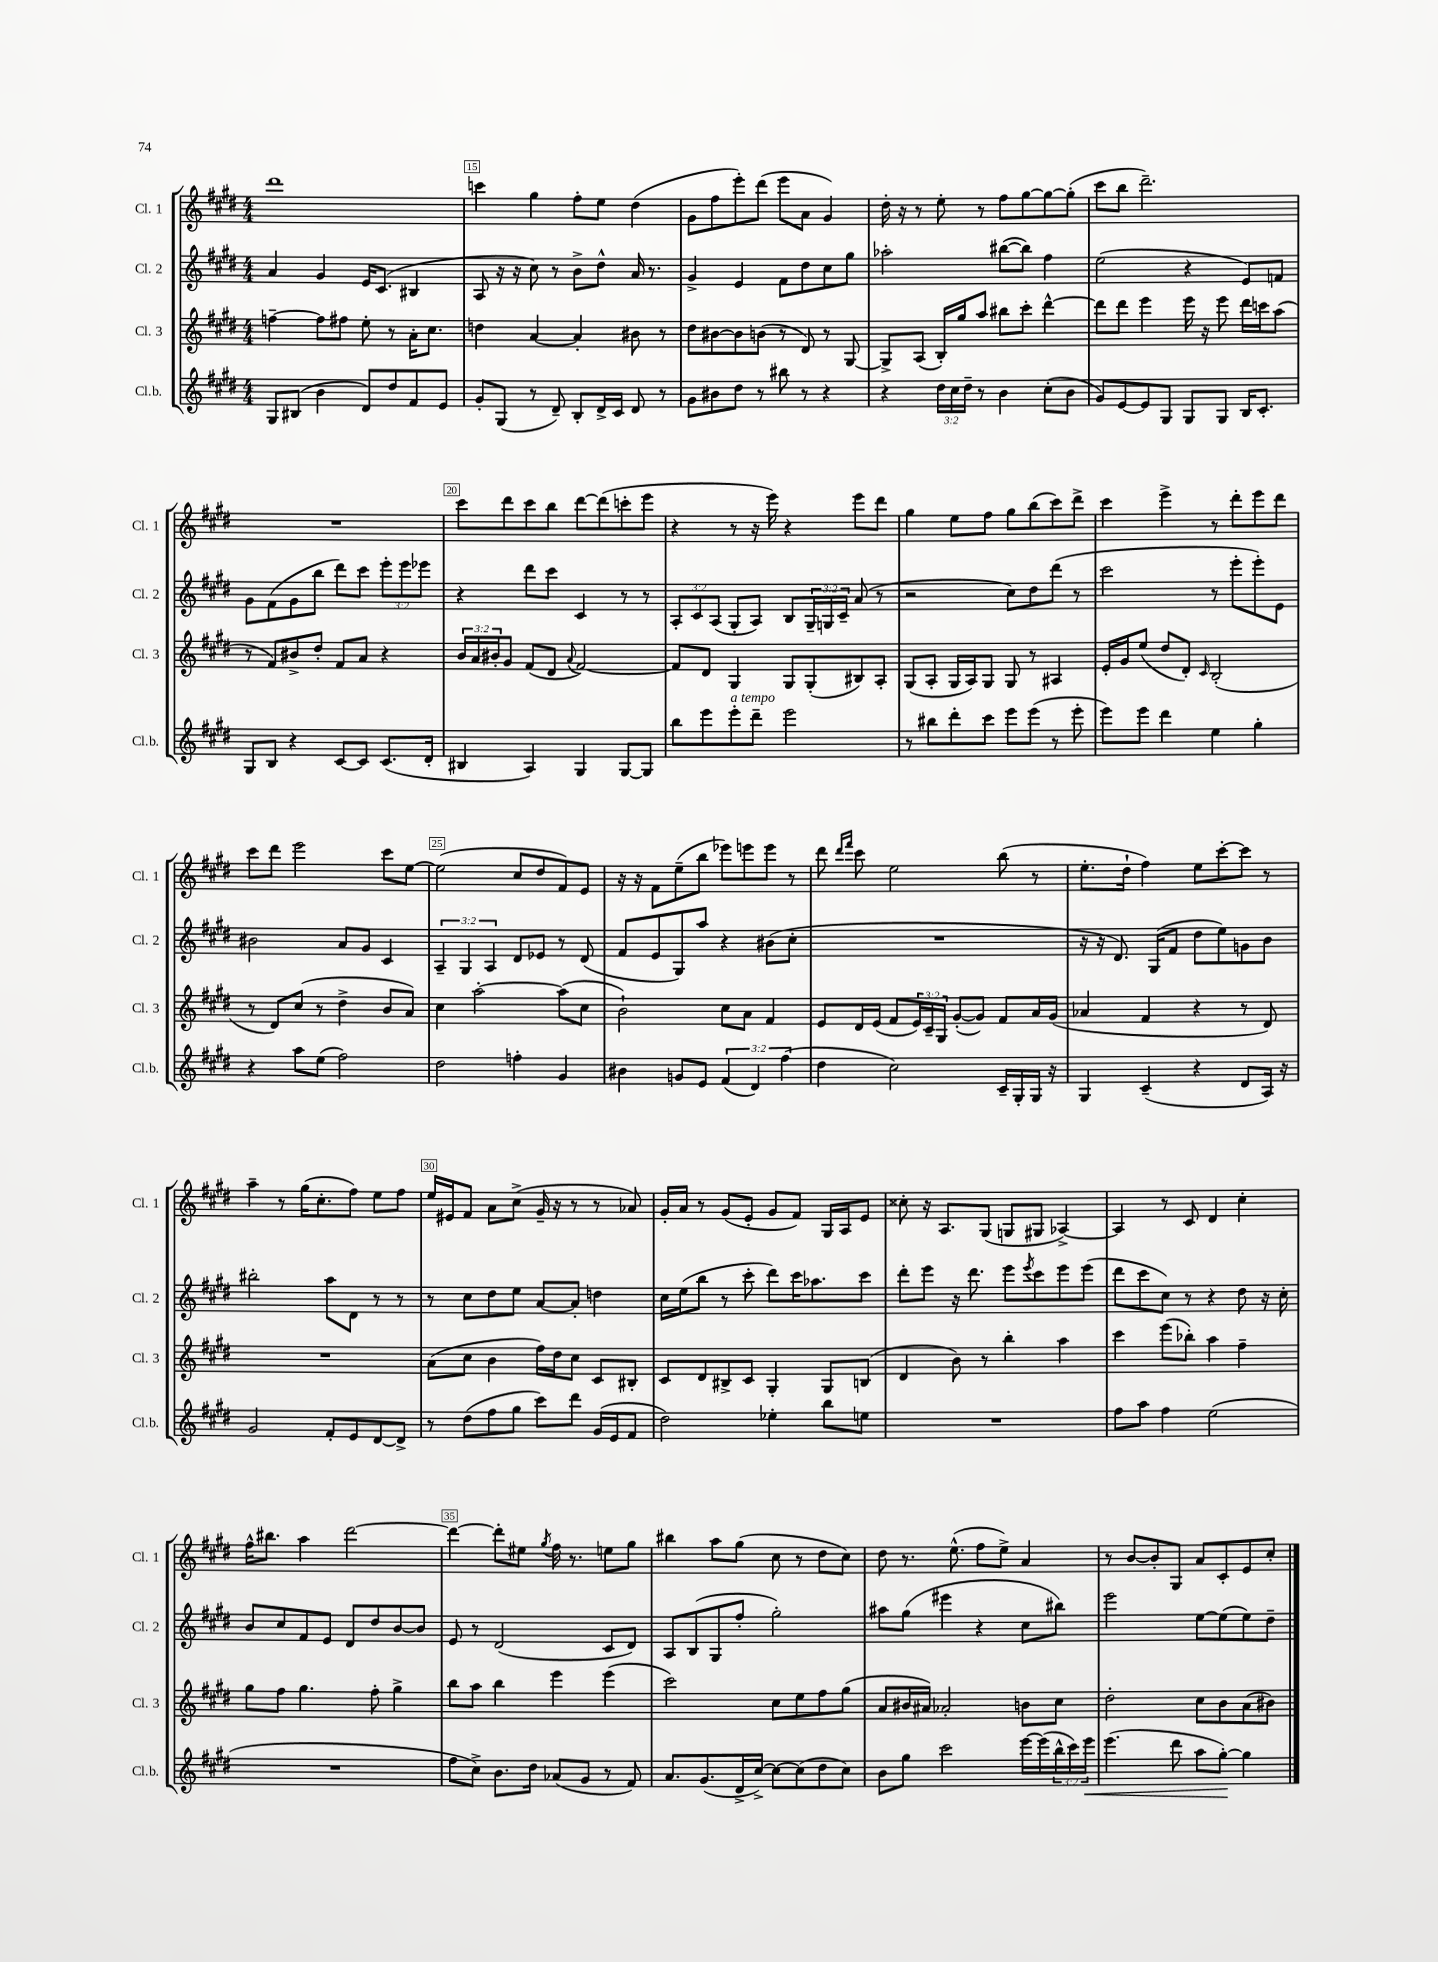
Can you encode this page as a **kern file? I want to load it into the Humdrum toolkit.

**kern	**dynam	**kern	**kern	**kern
*part4	*part4	*part3	*part2	*part1
*staff4	*staff4	*staff3	*staff2	*staff1
*I"Cl.b.	*	*I"Cl. 3	*I"Cl. 2	*I"Cl. 1
*I'Cl.b.	*	*I'Cl. 3	*I'Cl. 2	*I'Cl. 1
*clefG2	*	*clefG2	*clefG2	*clefG2
*k[f#c#g#d#]	*	*k[f#c#g#d#]	*k[f#c#g#d#]	*k[f#c#g#d#]
*M4/4	*	*M4/4	*M4/4	*M4/4
=14	=14	=14	=14	=14
8G#/L	.	[4ffn~\	4a/	1ddd#
(8B#X/J	.	.	.	.
4b\	.	8ff\L]	4g#/	.
.	.	8ff#X\J	.	.
8d#/L)	.	8ee'\	16e/KL	.
.	.	.	(8.c#/J	.
8dd#/	.	8r	.	.
8f#/	.	16a'\KL	4B#X/	.
.	.	8.cc#\J	.	.
8e/J	.	.	.	.
=15	=15	=15	=15	=15
8g#'/L	.	4ddn\	8A/	4cccn\
(8G#/J	.	.	16r	.
.	.	.	16r	.
8r	.	[4a/	8cc#\)	4gg#\
8d#~/)	.	.	8r	.
8B'/L	.	4a'/]	8b^\L	8ff#'\L
16d#^/L	.	.	8dd#^^\J	8ee\J
16c#/JJ	.	.	.	.
8d#/	.	8b#X\	16a/	(4dd#\
.	.	.	8.r	.
8r	.	8r	.	.
=16	=16	=16	=16	=16
8g#\L	.	8dd#\L	4g#^/	8g#\L
8b#X\	.	[8b#X\	.	8ff#\
8dd#\J	.	8b#\]	4e/	8eee'\)
8r	.	(8bn\J	.	(8ddd#\J
8bb#X\	.	8r	8f#\L	8eee\L
8r	.	8d#/)	8dd#\	8a\J
4r	.	8r	8cc#\	4g#/)
.	.	[8G#/	8gg#\J	.
=17	=17	=17	=17	=17
4r	.	8G#^/L]	2aa-X'\	16dd#'\
.	.	.	.	16r
.	.	(8A/J	.	8r
24dd#\LL	.	16B'/LL)	.	8ee'\
24cc#\	.	.	.	.
.	.	16gg#/J	.	.
24dd#~\JJ	.	.	.	.
8r	.	8aa/J	.	8r
4b\	.	8bb#X\L	([8bb#X\L	8ff#\L
.	.	8ccc#'\J	8bb#\J])	[8gg#\
(8cc#'\L	.	[4ddd#^^\	4ff#\	8gg#\_
8b\J	.	.	.	(8gg#'\J]
=18	=18	=18	=18	=18
8g#/L)	.	8ddd#\L]	(2ee\	8ccc#\L
[8e/	.	8ddd#\J	.	8bb\J
8e/]	.	4eee\	.	2.ddd#~\)
8G#/J	.	.	.	.
8G#/L	.	16eee\	4r	.
.	.	16r	.	.
8G#/J	.	8eee\	.	.
16B/KL	.	16ddd#\LL	8e/L)	.
8.c#'/J	.	16cccn\J	.	.
.	.	(8aa\J	8fn/J	.
!!LO:LB:g=z
=19	=19	=19	=19	=19
8G#/L	.	8r	8g#\L	1r
8B/J	.	8f#/L)	(8f#\	.
4r	.	8b#X^/	8g#\	.
.	.	8dd#'/J	8bb\J	.
[8c#/L	.	8f#/L	8ddd#\L)	.
8c#/J]	.	8a/J	8ccc#\J	.
(8.c#/L	.	4r	12eee'\L	.
.	.	.	12eee\	.
.	.	.	12eee-X\J	.
16d#'/Jk	.	.	.	.
=20	=20	=20	=20	=20
4B#X/	.	24b/LL	4r	8ccc#\L
.	.	24a/	.	.
.	.	24b#X'/J	.	.
.	.	8g#/J	.	8ddd#\
4A/)	.	(8f#/L	8ddd#\L	8ccc#\
.	.	8d#/J	8ccc#\J	8bb\J
.	.	8qqa/	.	.
4G#/	.	[2f#/)	4c#/	[8ddd#\L
.	.	.	.	(8ddd#\]
[8G#/L	.	.	8r	8cccn'\
8G#/J]	.	.	8r	8eee\J
=21	=21	=21	=21	=21
8bb\L	.	8f#/L]	12A'/L	4r
.	.	.	12c#/	.
8eee\	.	8d#/J	.	.
.	.	.	(12A/J	.
!LO:TX:a:i:t=a tempo	!	!	!	!
8eee'\	.	4G#/	8G#'/L	8r
8ddd#~\J	.	.	8A/J)	16r
.	.	.	.	16eee\)
2eee\	.	8G#/L	8B/L	4r
.	.	(8G#'/	24G#~/L	.
.	.	.	24Gn/	.
.	.	.	24c#~/JJ	.
.	.	8B#X/)	(8a/	8eee\L
.	.	8A'/J	8r	8ddd#\J
=22	=22	=22	=22	=22
8r	.	(8G#/L	2r	4gg#\
8bb#X\L	.	8A'/J	.	.
8ddd#'\	.	16G#/LL	.	8ee\L
.	.	16A/J)	.	.
8ccc#\J	.	8G#/J	.	8ff#\J
8eee\L	.	8G#/	8cc#\L)	8gg#\L
(8eee\J	.	8r	8dd#\	(8bb\
8r	.	4A#X/	(8ddd#\J	8ccc#\)
8eee'\	.	.	8r	8ddd#^\J
=23	=23	=23	=23	=23
8eee\L)	.	16e'/LL	2ccc#\	4ccc#\
.	.	16g#/J	.	.
8eee\J	.	(8ee/J	.	.
4ddd#\	.	8dd#/L	.	4eee^\
.	.	8d#'/J)	.	.
.	.	16qqc#/	.	.
4ee\	.	(2B'/	8r	8r
.	.	.	8eee'\L	8ddd#'\L
4gg#'\	.	.	8eee'\)	8eee\
.	.	.	8e\J	8ddd#\J
!!LO:LB:g=z
=24	=24	=24	=24	=24
4r	.	8r	2b#X\	8ccc#\L
.	.	8d#/L)	.	8ddd#\J
8aa\L	.	(8cc#/J	.	2eee\
(8ee\J	.	8r	.	.
2ff#\)	.	4dd#^\	8a/L	.
.	.	.	8g#/J	.
.	.	8b/L	4c#/	8ccc#\L
.	.	8a/J)	.	[8ee\J
=25	=25	=25	=25	=25
2dd#\	.	4cc#\	6A~/	(2ee\]
.	.	.	6G#/	.
.	.	[2aa'\	.	.
.	.	.	6A/	.
4ffn'\	.	.	8d#/L	8cc#/L
.	.	.	8e-X/J	8dd#/
4g#/	.	(8aa\L]	8r	8f#/)
.	.	8cc#\J	(8d#/	8e/J
=26	=26	=26	=26	=26
4b#X\	.	2b`\)	8f#/L	16r
.	.	.	.	16r
.	.	.	8e/	8f#\L
8gn/L	.	.	8G#/)	(8ee~\
8e/J	.	.	8aa/J	8bb\J
(6f#/	.	8cc#\L	4r	8eee-X\L)
.	.	8a\J	.	8eeen\
6d#/)	.	.	.	.
.	.	4f#/	(8b#X\L	8eee\J
(6ff#\	.	.	.	.
.	.	.	8cc#'\J	8r
=27	=27	=27	=27	=27
4dd#\	.	8e/L	1r	8ddd#\
.	.	.	.	16qqddd#/LL
.	.	.	.	16qqfff#/JJ
.	.	16d#/L	.	8ccc#\
.	.	(16e/JJ	.	.
2cc#\)	.	8f#/L	.	2ee\
.	.	24e/L)	.	.
.	.	24c#~/	.	.
.	.	24G#/JJ	.	.
.	.	([8g#'/L	.	.
.	.	8g#/J])	.	.
16c#~/LL	.	8f#/L	.	(8bb\
16G#'/	.	.	.	.
16G#/JJ	.	16a/L	.	8r
16r	.	(16g#/JJ	.	.
=28	=28	=28	=28	=28
4G#/	.	4a-X/	16r	8.ee'\L
.	.	.	16r	.
.	.	.	8.d#/)	.
.	.	.	.	16dd#`\Jk
(4c#~/	.	4f#/	.	4ff#\)
.	.	.	(16G#/KL	.
.	.	.	8f#/J	.
4r	.	4r	8dd#\L	8ee\L
.	.	.	8ee\)	[8ccc#'\
8d#/L	.	8r	8gn\	8ccc#\J]
16A/Jk)	.	8d#/)	8b\J	8r
16r	.	.	.	.
!!LO:LB:g=z
=29	=29	=29	=29	=29
2g#/	.	1r	2bb#X'\	4aa~\
.	.	.	.	8r
.	.	.	.	(16gg#\KL
.	.	.	.	8.cc#'\
8f#'/L	.	.	8aa\L	.
8e/	.	.	8d#\J	8ff#\J)
[8d#/	.	.	8r	8ee\L
8d#^/J]	.	.	8r	8ff#\J
=30	=30	=30	=30	=30
8r	.	(8a\L	8r	16ee/LL
.	.	.	.	16e#X/J
(8dd#\L	.	8cc#\J	8cc#\L	8f#/J
8ff#\	.	4b\	8dd#\	8a\L
8gg#\J	.	.	8ee\J	(8cc#^\J
8ccc#\L)	.	16ff#\LL)	[8a/L	16g#~/
.	.	16dd#\J	.	16r
8ddd#\J	.	8cc#\J	8a'/J]	8r
(16g#/LL	.	8c#/L	4ddn\	8r
16e/J	.	.	.	.
8f#/J	.	8B#X'/J	.	8a-X/)
=31	=31	=31	=31	=31
2dd#\)	.	8c#/L	16cc#\LL	16g#'/LL
.	.	.	(16ee\J	16a/JJ
.	.	8d#/	8bb\J	8r
.	.	8B#X^/	8r	(8g#/L
.	.	8c#/J	8ccc#'\	8e'/J
4ee-X'\	.	4G#'/	8ddd#\L)	8g#/L
.	.	.	16ccc#\K	8f#/J)
.	.	.	8.aa-X\	.
8bb\L	.	8G#/L	.	16G#/LL
.	.	.	.	16A/J
8een\J	.	(8Bn/J	8ccc#\J	8e/J
=32	=32	=32	=32	=32
1r	.	4d#/	8ddd#'\L	8cc##X'\
.	.	.	8eee\J	16r
.	.	.	.	8.A/L
.	.	8b\)	16r	.
.	.	.	8.ddd#\	.
.	.	8r	.	(8G#/J
.	.	4bb'\	8eee\L	8Gn/L
.	.	.	8qeee/	.
.	.	.	8ccc#\	8G#X/J
.	.	4aa\	8eee\	[4A-X^/)
.	.	.	(8eee\J	.
=33	=33	=33	=33	=33
8ff#\L	.	4ccc#\	8ddd#\L	4A-/]
8aa\J	.	.	8ccc#\	.
4ff#\	.	(8eee\L	8cc#\J)	8r
.	.	8bb-X'\J)	8r	8c#/
(2ee\	.	4aa\	4r	4d#/
.	.	4ff#~\	8dd#\	4cc#'\
.	.	.	16r	.
.	.	.	16cc#'\	.
!!LO:LB:g=z
=34	=34	=34	=34	=34
1r	.	8gg#\L	8b/L	16ff#^^\KL
.	.	.	.	8.bb#X\J
.	.	8ff#\J	8cc#/	.
.	.	4.gg#\	8f#/	4aa\
.	.	.	8e/J	.
.	.	.	8d#/L	[2ddd#\
.	.	8ff#'\	8dd#/	.
.	.	4gg#^\	[8b/	.
.	.	.	8b/J]	.
=35	=35	=35	=35	=35
8ff#\L	.	8bb\L	8e/	4ddd#\_
8cc#^\J)	.	8aa\J	8r	.
8.b\L	.	4bb\	(2d#/	8ddd#'\L]
.	.	.	.	8ee#X\J
16dd#\Jk	.	.	.	.
.	.	.	.	8qgg#/
(8a-X/L	.	4eee\	.	16ff#\
.	.	.	.	8.r
8g#/J	.	.	.	.
8r	.	(4eee\	8c#/L	8een\L
8f#/)	.	.	8d#/J)	8gg#\J
=36	=36	=36	=36	=36
8.a/L	.	2ccc#\)	8A/L	4bb#X\
.	.	.	(8B/	.
(8.g#/	.	.	.	.
.	.	.	8G#/	8aa\L
16d#^/L	.	.	8ff#'/J	(8gg#\J
[16cc#^/JJ)	.	.	.	.
8cc#\L_	.	8cc#\L	2gg#'\)	8cc#\
(8cc#\]	.	8ee\	.	8r
8dd#\	.	8ff#\	.	8dd#\L
8cc#\J)	.	(8gg#\J	.	8cc#\J)
=37	=37	=37	=37	=37
8b\L	.	8a/L	8aa#X\L	8dd#\
8gg#\J	.	16b#X/L	(8gg#\J	8.r
.	.	16a#X/JJ)	.	.
2ccc#\	.	2a-X'/	4eee#X\	.
.	.	.	.	(8.ee^^\
.	.	.	4r	8ff#\L
.	.	.	.	8ee^\J)
[16eee\LL	.	8bn\L	8cc#\L	4a/
(16eee\]	.	.	.	.
24bb^^\	.	8cc#\J	8bb#X\J)	.
24ccc#\)	.	.	.	.
!	!LO:HP:b	!	!	!
24eee\JJ	<	.	.	.
=38	=38	=38	=38	=38
(4.eee\	.	2dd#'\	2eee\	8r
.	.	.	.	[8b/L
.	.	.	.	8b'/]
8ddd#\	.	.	.	8G#/J
8aa\L	.	8cc#\L	[8ee\L	8a/L
[8gg#'\J)	.	8b\	(8ee\]	8c#'/
4gg#\]	[	(8a\	8ee\)	8e/
.	.	8b#X\J)	8dd#~\J	8cc#'/J
==	==	==	==	==
*-	*-	*-	*-	*-
